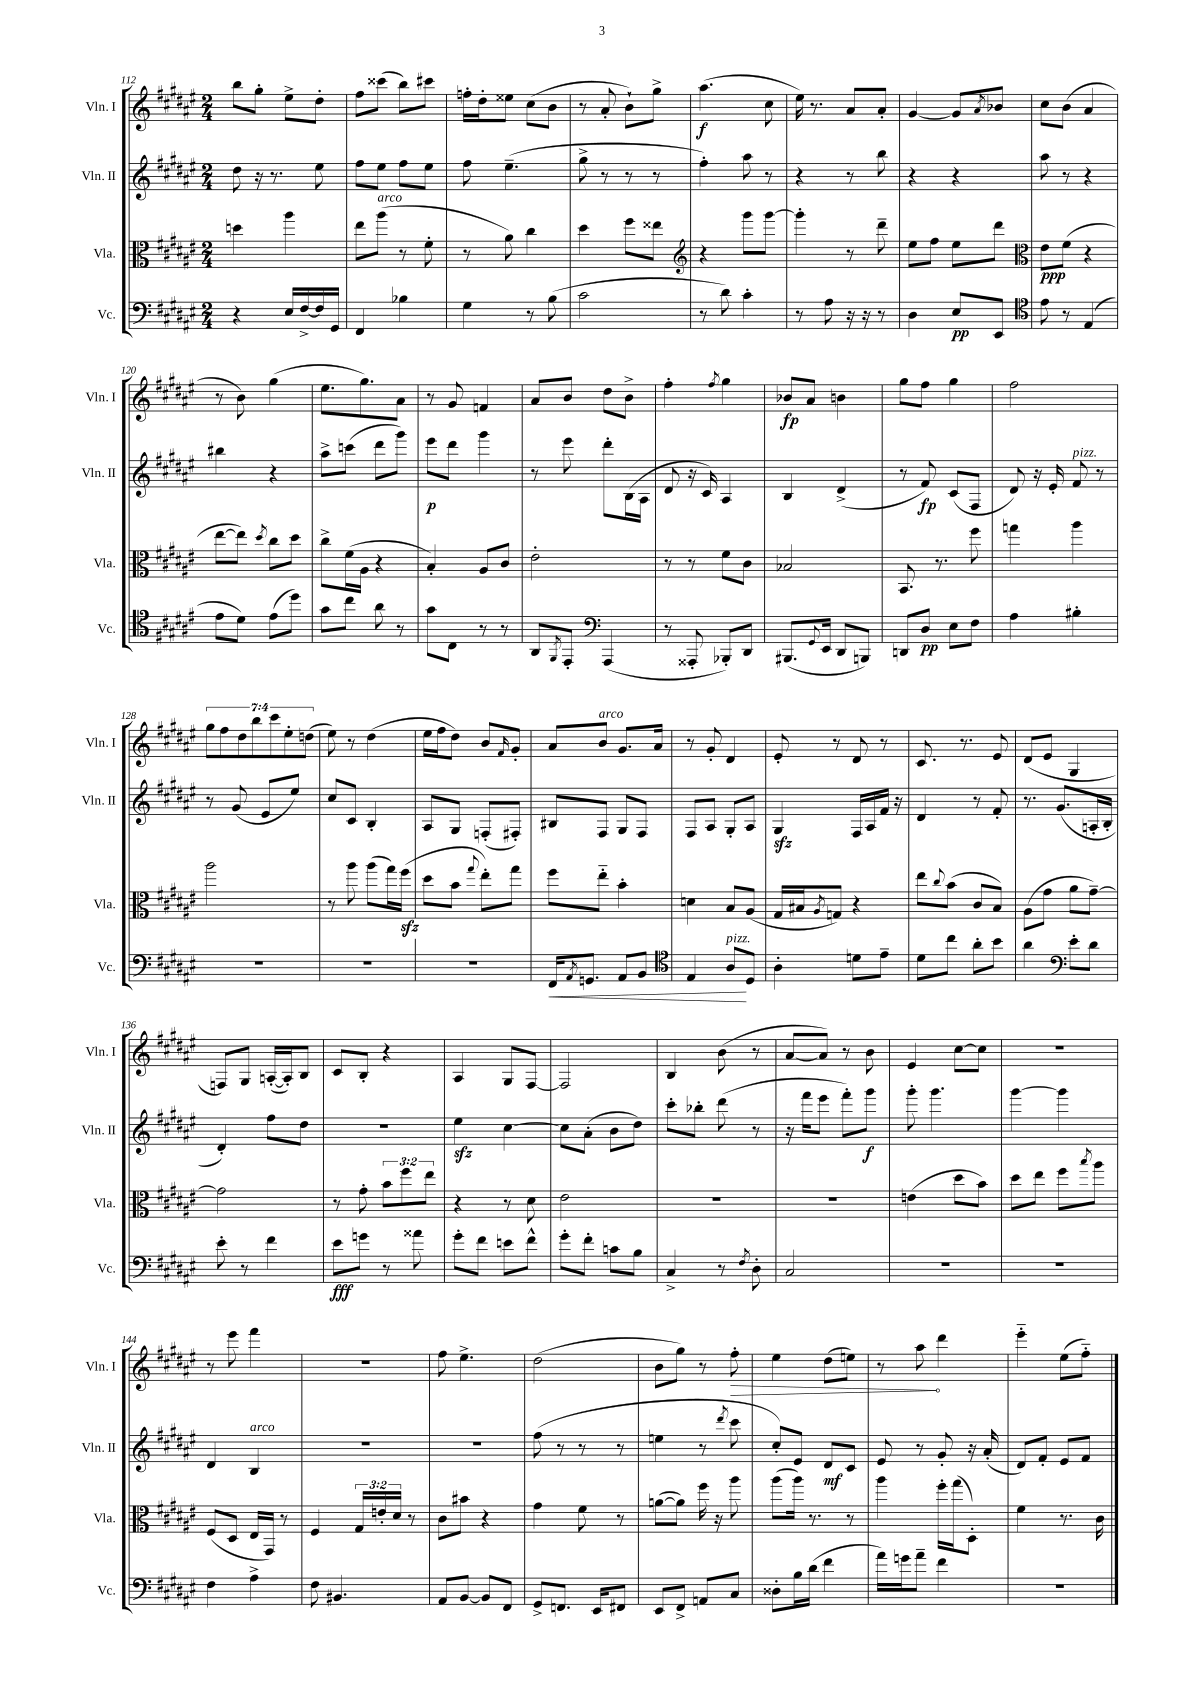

**kern	**kern	**kern	**kern
*staff4	*staff3	*staff2	*staff1
*clefF4	*clefC3	*clefG2	*clefG2
*k[f#c#g#d#a#e#]	*k[f#c#g#d#a#e#]	*k[f#c#g#d#a#e#]	*k[f#c#g#d#a#e#]
*M2/4	*M2/4	*M2/4	*M2/4
4r	4dd	8dd#	8bb
.	.	16r	8gg#'
.	.	8.r	.
16E#	4aa#	.	8ee#^
[16F#^	.	.	.
16F#]	.	8ee#	8dd#'
16GG#	.	.	.
=	=	=	=
4FF#	8ee#	8ff#	8ff#
.	(8aa#	8ee#	(8ccc##
4B-	8r	8ff#	8bb)
.	8f#'	8ee#	8ccc#
=	=	=	=
4G#	8r	8ff#	16ff'
.	.	.	16dd#'
.	8a#)	(4.ee#~	8ee##
8r	4cc#	.	(8cc#
(8B	.	.	8b
=	=	=	=
2c#	4dd#	8gg#^	8r
.	.	8r	8a#'
.	8ff#	8r	8b`)
.	8ee##	8r	8gg#^
=	=	=	=
*	*clefG2	*	*
8r	4r	4ff#')	(4.aa#
8d#)	.	.	.
4c#'	8ggg#	8aa#	.
.	[8ggg#	8r	8cc#
=	=	=	=
8r	4ggg#']	4r	16ee#)
.	.	.	8.r
8A#	.	.	.
16r	8r	8r	8a#
16r	.	.	.
8r	8ddd#~	8bb	8a#'
=	=	=	=
4D#	8ee#	4r	[4g#
.	8ff#	.	.
8E#	8ee#	4r	8g#]
.	.	.	8qa#
8EE#	8ddd#	.	8b-
=	=	=	=
*clefC4	*clefC3	*	*
8e#	8e#	8aa#	8cc#
8r	(8f#	8r	(8b
(4E#	4r	4r	4a#
=	=	=	=
8e#	[8ee#	4bb#	8r
8d#)	8ee#])	.	8b)
.	8qdd#	.	.
(8e#	8cc#	4r	(4gg#
8dd#)	8dd#	.	.
=	=	=	=
8g#	8cc#^	8aa#^	8.ee#
8cc#	(16f#	(8ccc	.
.	16A#	.	8.gg#)
8a#	4r	8ddd#	.
8r	.	8ggg#)	8a#
=	=	=	=
8g#	4B')	8eee#	8r
8C#	.	8ddd#	8g#
8r	8A#	4ggg#	4f
8r	8c#	.	.
=	=	=	=
8AA#	2e#'	8r	8a#
8qFF#	.	.	.
8EE#'	.	8eee#	8b
*clefF4	*	*	*
(4AAA#	.	8ddd#'	8dd#
.	.	(16B	8b^
.	.	16A#	.
=	=	=	=
8r	8r	8d#	4ff#'
8AAA##'	8r	16r	.
.	.	16c#)	.
.	.	.	8qff#
8BBB-')	8f#	4A#	4gg#
8DD#	8c#	.	.
=	=	=	=
(8.BBB#	2B-	4B	8b-
.	.	.	8a#
8qqGG#	.	.	.
16EE#	.	.	.
8DD#	.	(4d#^	4b
8BBB)	.	.	.
=	=	=	=
8DD	8.BB	8r	8gg#
8D#	.	8f#)	8ff#
.	8.r	.	.
8E#	.	(8c#	4gg#
8F#	8ff#	8F#	.
=	=	=	=
4A#	4gg	8d#)	2ff#
.	.	16r	.
.	.	16e#'	.
4B#'	4aa#	8f#	.
.	.	8r	.
=	=	=	=
2r	2aa#	8r	14gg#
.	.	.	14ff#
.	.	(8g#	.
.	.	.	14dd#
.	.	.	14bb
.	.	8e#	.
.	.	.	14ccc#
.	.	.	14ee#'
.	.	8ee#)	.
.	.	.	(14dd
=	=	=	=
2r	8r	8cc#	8ee#)
.	8aa#	8c#	8r
.	(8aa#	4B'	(4dd#
.	16gg#)	.	.
.	(16ff#	.	.
=	=	=	=
2r	8dd#	8A#	16ee#
.	.	.	16ff#
.	8b	8G#	8dd#)
.	8qqgg#	.	.
.	8ee#')	(8F'	8b
.	.	.	16qqf#
.	8gg#	8F#')	8g#'
=	=	=	=
16FF#	8ff#	8B#	8a#
8qAA#	.	.	.
8.GG	.	.	.
.	8ee#'~	8F#	8b
8AA#	4b'	8G#	8.g#
8BB	.	8F#	.
.	.	.	16a#
=	=	=	=
*clefC4	*	*	*
4E#	4d	8F#	8r
.	.	8A#	8g#'
8A#	8B	8G#'	4d#
8D#	(8A#	8A#	.
=	=	=	=
4A#'	16G#	4G#	8e#'
.	16B#	.	.
.	8qA#	.	.
.	8G)	.	8r
8d	4r	16F#	8d#
.	.	16A#	.
8e#~	.	16f#	8r
.	.	16r	.
=	=	=	=
8d#	8ee#	4d#	8.c#
.	8qqcc#	.	.
8cc#	(8b	.	.
.	.	.	8.r
8a#'	8c#	8r	.
8b	8B)	8f#'	8e#
=	=	=	=
4a#	(8A#	8.r	(8d#
.	8g#	.	8e#
.	.	(8.g#	.
*clefF4	*	*	*
8e#'	8a#	.	4G#
8d#	[8g#~)	16A'	.
.	.	16B'	.
=	=	=	=
8e#'	2g#]	4d#')	8F)
8r	.	.	8G#
4f#	.	8ff#	([16A'
.	.	.	16A'])
.	.	8dd#	8B
=	=	=	=
8e#	8r	2r	8c#
8g	8g#'	.	8B'
8r	12b	.	4r
.	12ff#	.	.
8a##	.	.	.
.	12ee#	.	.
=	=	=	=
8g#'	4r	4ee#	4A#
8f#	.	.	.
8e	8r	[4cc#	8G#
8f#^^	8d#	.	[8F#
=	=	=	=
8g#'	2e#	8cc#]	2F#]
8f#'	.	(8a#'	.
8c	.	8b	.
8B	.	8dd#)	.
=	=	=	=
4C#^	2r	8ccc#'	4B
.	.	8bb-'	.
8r	.	(8ddd#	(8b
8qF#	.	.	.
8D#'	.	8r	8r
=	=	=	=
2C#	2r	16r	[8a#
.	.	16fff#	.
.	.	8eee#	8a#])
.	.	8fff#')	8r
.	.	8ggg#	8b
=	=	=	=
2r	(4e	8ggg#'	4e#
.	.	4.ggg#	.
.	8dd#	.	[8cc#
.	8b)	.	8cc#]
=	=	=	=
2r	8dd#	[4ggg#	2r
.	8ee#	.	.
.	8ff#	4ggg#]	.
.	8qbb	.	.
.	8aa#	.	.
=	=	=	=
4F#	(8F#	4d#	8r
.	8D#	.	8eee#
4A#^	16E#	4B	4fff#
.	16GG#)	.	.
.	8r	.	.
=	=	=	=
8F#	4F#	2r	2r
4.BB#	.	.	.
.	24G#	.	.
.	24e'	.	.
.	24d#	.	.
.	8r	.	.
=	=	=	=
8AA#	8c#	2r	8ff#
[8BB	8b#	.	4.ee#^
8BB]	4r	.	.
8FF#	.	.	.
=	=	=	=
8GG#^	4g#	(8ff#	(2dd#
8.FF	.	8r	.
.	8f#	8r	.
16EE#	.	.	.
8FF#	8r	8r	.
=	=	=	=
8EE#	([8a	4ee	8b
8FF#^	8a])	.	8gg#)
8AA	16ff#	8r	8r
.	16r	.	.
.	.	8qddd#	.
8C#	8aa#	8ccc#	8ff#'
=	=	=	=
8D##'	(8aa#	8cc#')	4ee#
16B	16aa#)	8e#	.
(16d#	8.r	.	.
4f#	.	8d#	(8dd#
.	8r	8c#	8ee)
=	=	=	=
16a#)	4aa#	8e#	8r
16g	.	.	.
8a#~	.	8r	8aa#
4f#	16ff#'	8g#'	4ddd#
.	(16gg#	.	.
.	8D#')	16r	.
.	.	(16a#'	.
=	=	=	=
2r	4f#	8d#)	4eee#'~
.	.	8f#'	.
.	8.r	8e#	(8ee#
.	.	8f#	8ff#'~)
.	16c#	.	.
==	==	==	==
*-	*-	*-	*-
